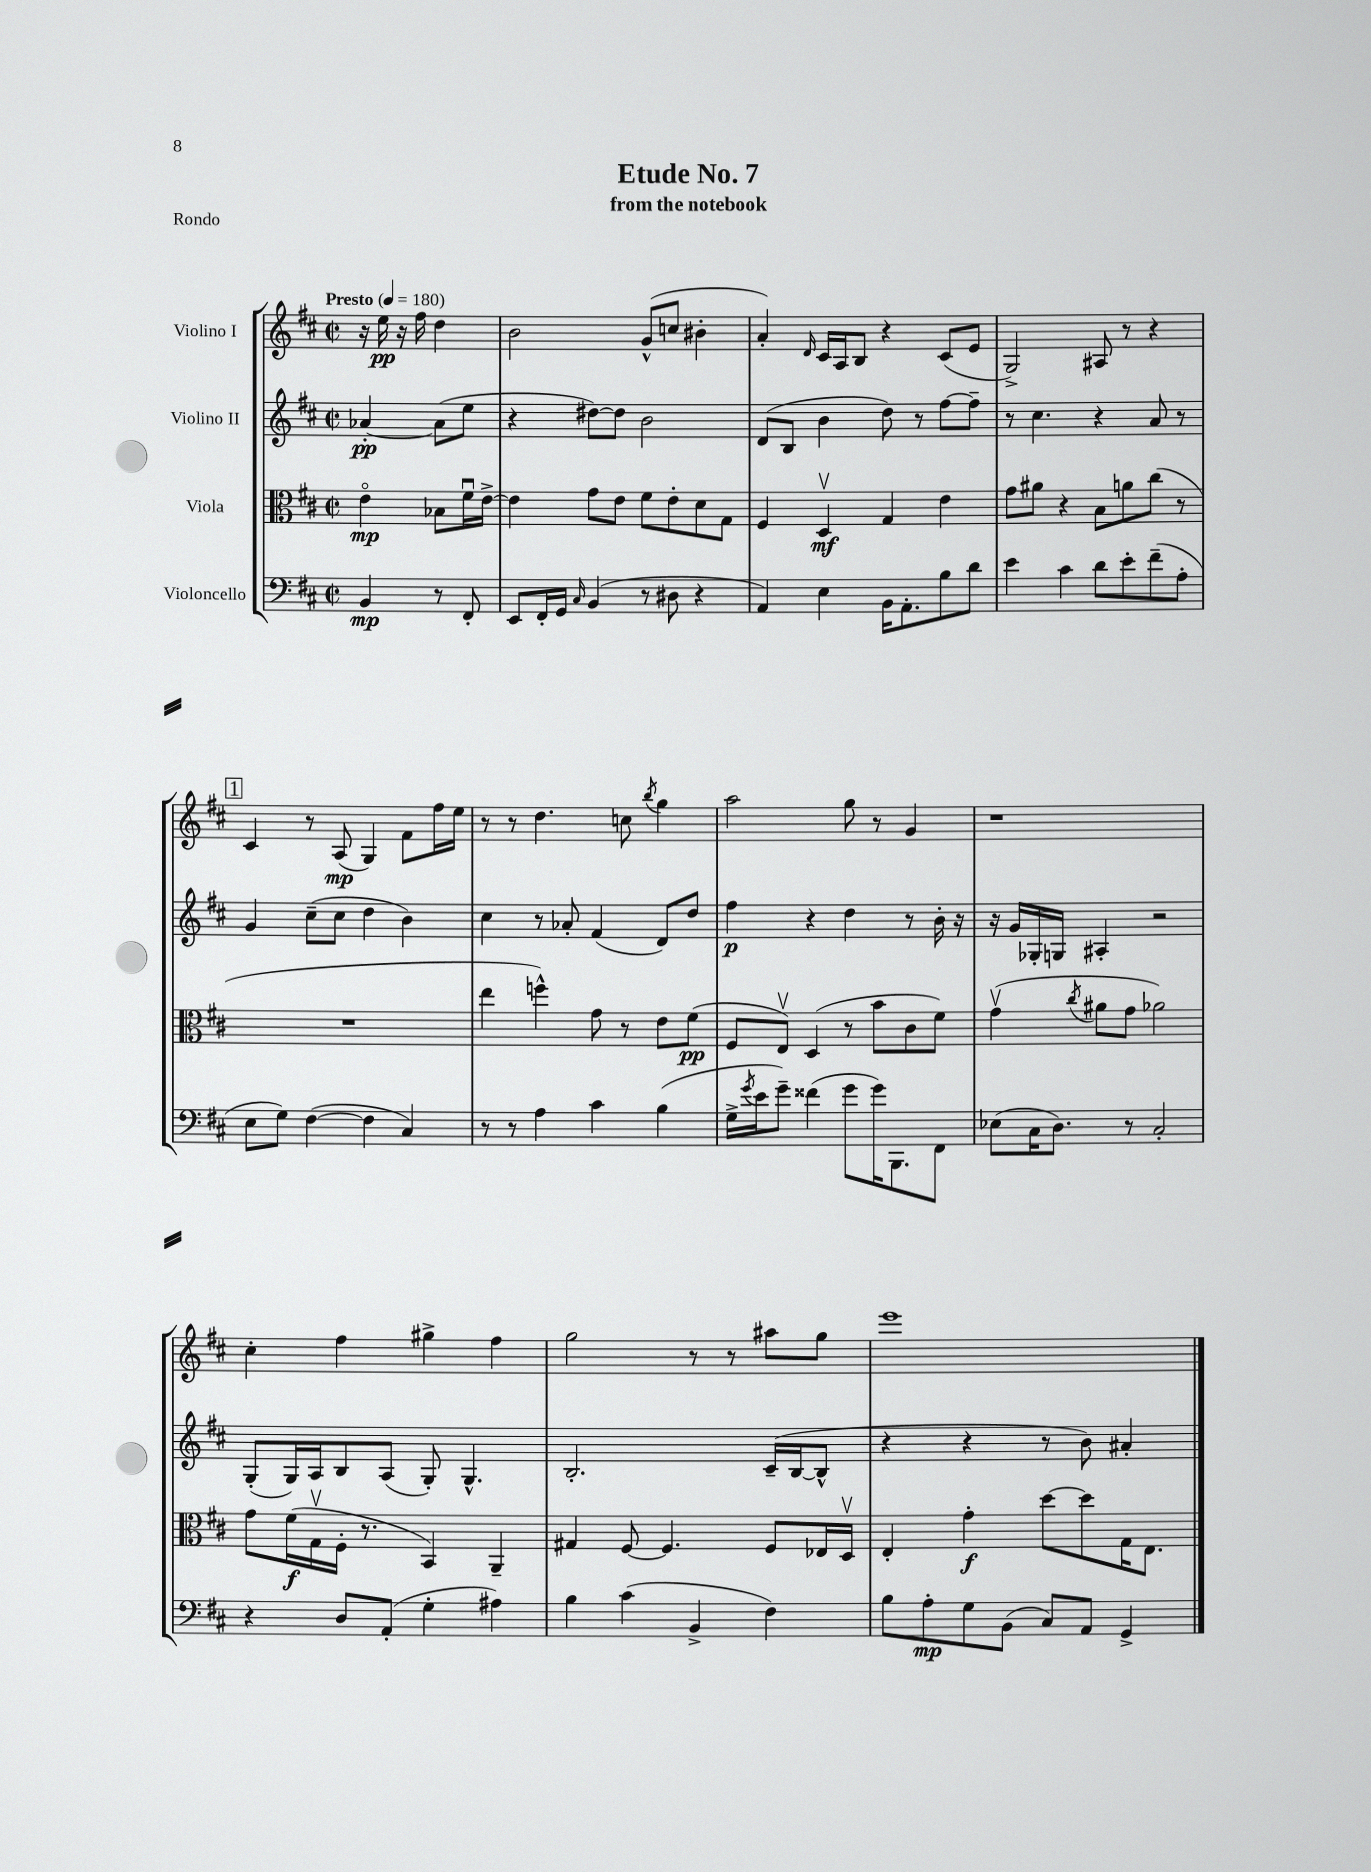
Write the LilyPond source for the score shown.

\header { title = "Etude No. 7" subtitle = "from the notebook" piece = "Rondo" }
<<
\new StaffGroup <<
\new Staff = "s0" \with { instrumentName = "Violino I" } {
    \clef treble \key d \major \defaultTimeSignature \time 2/2 \partial 2 \tempo "Presto" 4 = 180
    r16 e''16\pp r16 fis''16 d''4 |
    b'2 g'8-^( c''8 bis'4-. |
    a'4-.) \grace { d'16 } cis'16 a16 b8 r4 cis'8( e'8 |
    g2->) ais8 r8 r4 |
    \mark \markup { \box "1" } cis'4 r8 a8\mp( g4) fis'8 fis''16 e''16 |
    r8 r8 d''4. c''8 \acciaccatura { b''8 } g''4 |
    a''2 g''8 r8 g'4 |
    r1 |
    cis''4-. fis''4 gis''4-> fis''4 |
    g''2 r8 r8 ais''8 g''8 |
    e'''1 \bar "|." |
}
\new Staff = "s1" \with { instrumentName = "Violino II" } {
    \clef treble \key d \major \defaultTimeSignature \time 2/2 \partial 2
    aes'4~-.\pp aes'8( e''8 |
    r4 dis''8~) dis''8 b'2 |
    d'8( b8 b'4 d''8) r8 fis''8~ fis''8-- |
    r8 cis''4. r4 a'8 r8 |
    \mark \markup { \box "1" } g'4 cis''8--( cis''8 d''4 b'4) |
    cis''4 r8 aes'8-. fis'4( d'8) d''8 |
    fis''4\p r4 d''4 r8 b'16-. r16 |
    r16 g'16 ges16-. g16 ais4-. r2 |
    g8-.( g16) a16 b8 a8( g8-.) g4.-^ |
    b2.-. cis'16--( b16~ b8-^ |
    r4 r4 r8 b'8) ais'4-. \bar "|." |
}
\new Staff = "s2" \with { instrumentName = "Viola" } {
    \clef alto \key d \major \defaultTimeSignature \time 2/2 \partial 2
    e'4\flageolet\mp bes8 fis'16\downbow e'16~-> |
    e'4 g'8 e'8 fis'8 e'8-. d'8 g8 |
    fis4 d4\upbow\mf g4 e'4 |
    g'8 ais'8 r4 b8 a'8 cis''8( r8 |
    \mark \markup { \box "1" } R1 |
    e''4 f''4-^) g'8 r8 e'8 fis'8\pp( |
    fis8 e8\upbow) d4( r8 b'8 cis'8 fis'8) |
    g'4\upbow( \acciaccatura { cis''8 } ais'8 g'8 aes'2) |
    g'8 fis'16\f( g16\upbow fis16-. r8. b,4) a,4-- |
    gis4 fis8~ fis4. fis8 ees16 d16\upbow |
    e4-. g'4-.\f d''8~ d''8 g16 e8. \bar "|." |
}
\new Staff = "s3" \with { instrumentName = "Violoncello" } {
    \clef bass \key d \major \defaultTimeSignature \time 2/2 \partial 2
    b,4\mp r8 fis,8-. |
    e,8 fis,16-. g,16 \grace { cis16 } b,4( r8 dis8 r4 |
    a,4) e4 b,16 a,8.-. b8 d'8 |
    e'4 cis'4 d'8 e'8-. fis'8--( a8-. |
    \mark \markup { \box "1" } e8 g8) fis4~( fis4 cis4) |
    r8 r8 a4 cis'4 b4( |
    g16-> \acciaccatura { g'8 } e'16 g'8--) fisis'4( g'8 g'16) b,,8. fis,8 |
    ees8( cis16 d8.) r8 cis2-. |
    r4 d8 a,8-.( g4-. ais4) |
    b4 cis'4( b,4-> fis4) |
    b8 a8-.\mp g8 b,8( cis8) a,8 g,4-> \bar "|." |
}
>>
>>
\layout { \context { \Score \remove "Bar_number_engraver" } }
